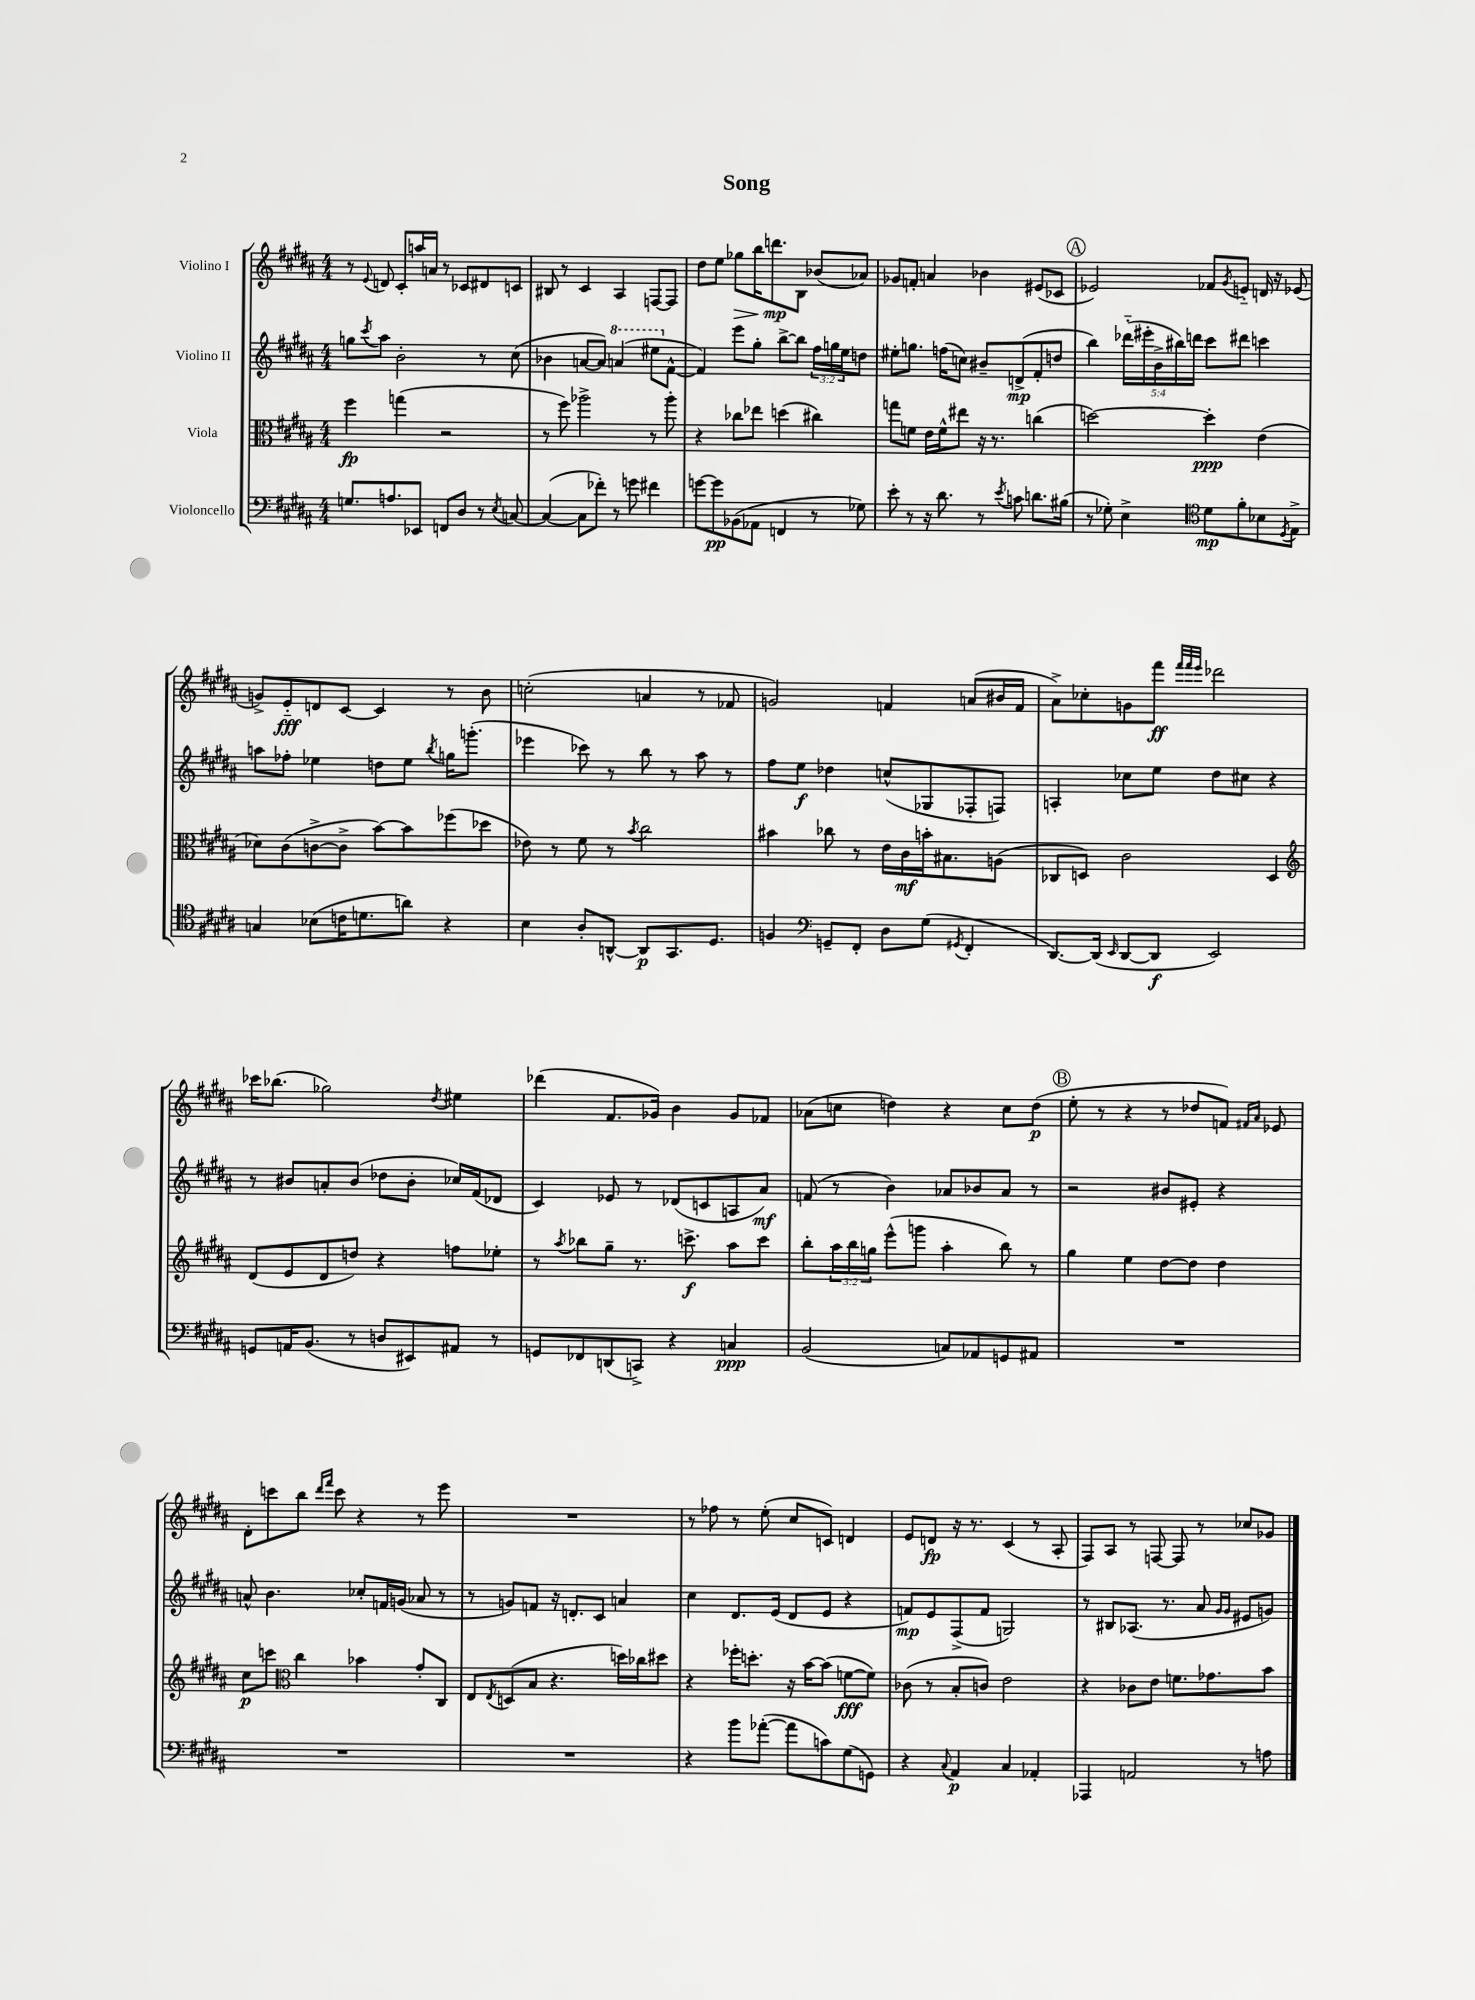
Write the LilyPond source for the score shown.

\header { title = "Song" }
<<
\new StaffGroup <<
\new Staff = "s0" \with { instrumentName = "Violino I" } {
    \clef treble \key b \major \numericTimeSignature \time 4/4
    r8 \appoggiatura { e'8 } d'8 cis'8-. a''16 a'16 r8 ces'8 dis'8 c'8 |
    bis8 r8 cis'4 ais4 f8~ f8 |
    dis''8 e''8 ges''8\> b''16 d'''8.\mp\! b8 bes'8( aes'8) |
    ges'8 f'8-. a'4 bes'4 eis'8( ces'8 |
    \mark \markup { \circle "A" } ees'2) fes'8 \acciaccatura { gis'8 } e'8-_ d'16 r16 ees'8( |
    g'8->) e'8-_\fff d'8 cis'8~ cis'4 r8 b'8 |
    c''2-.( a'4 r8 fes'8 |
    g'2) f'4 a'8( bis'16 f'16 |
    ais'8->) ces''8-. g'8 fis'''8\ff \grace { fis'''32 fis'''32 e'''32 } des'''2 |
    ces'''16 bes''8.( ges''2) \acciaccatura { dis''8 } eis''4 |
    des'''4( fis'8. ges'16) b'4 ges'8 fes'8 |
    aes'8( c''8 d''4) r4 c''8 d''8\p( |
    \mark \markup { \circle "B" } e''8-. r8 r4 r8 des''8 f'8) \grace { fis'16 ais'16 } ees'8 |
    dis'8-. c'''8 b''8 \grace { dis'''16 fis'''16 } c'''8 r4 r8 e'''8 |
    R1 |
    r8 fes''8 r8 e''8-.( cis''8 c'8) d'4 |
    e'8 d'8\fp r16 r8. cis'4( r8 ais8-. |
    fis8) ais8 r8 f8~ f8 r8 ces''8 ges'8 \bar "|." |
}
\new Staff = "s1" \with { instrumentName = "Violino II" } {
    \clef treble \key b \major \numericTimeSignature \time 4/4 \override Staff.TupletNumber.text = #tuplet-number::calc-fraction-text
    g''8 \acciaccatura { cis'''8 } ais''8 b'2-. r8 cis''8( |
    bes'4 a'8~ a'8) \ottava #1 a''4( eis'''8 \ottava #0 fis'8~-^ |
    fis'4) e'''8 gis''8-. b''8~-> b''8 \tuplet 3/2 { fis''16 g''16 e''16 } d''8 |
    eis''8-. g''8. f''16( c''8) bis'8-- d'8->\mp( fis'8-. d''8 |
    \mark \markup { \circle "A" } b''4) \tuplet 5/4 { des'''16-_( eis'''16-. b'16-> bis''16) d'''16 } cis'''8 dis'''8 c'''4 |
    a''8 fes''8-. ees''4 d''8 ees''8 \acciaccatura { b''8 } g''16 g'''8.-.( |
    ees'''4 ces'''8) r8 b''8 r8 ais''8 r8 |
    fis''8 e''8\f des''4 c''8-^( ges8 fes8-. f8) |
    a4-. ces''8 e''8 dis''8 cis''8 r4 |
    r8 bis'8 a'8-. bis'8( des''8 bis'8-. ces''16) fis'16( des'8 |
    cis'4) ees'8 r8 des'8( c'8 a8 ais'8\mf) |
    f'8( r8 b'4) aes'8 bes'8 aes'8 r8 |
    \mark \markup { \circle "B" } r2 bis'8 eis'8-. r4 |
    a'8-^ b'4. ces''8-. f'16 g'16( aes'8 r8 |
    r8 g'8) f'8 r16 d'8.-. cis'8 a'4 |
    cis''4 dis'8. e'16( dis'8 e'8 r4 |
    f'8\mp) e'8 fis8->( f'8 g2) |
    r8 bis8 aes8.( r8. ais'8 \grace { gis'16 gis'16 } eis'8 g'8) \bar "|." |
}
\new Staff = "s2" \with { instrumentName = "Viola" } {
    \clef alto \key b \major \numericTimeSignature \time 4/4 \override Staff.TupletNumber.text = #tuplet-number::calc-fraction-text
    fis''4\fp g''4( r2 |
    r8 fis''8) aes''2-> r8 aes''8-. |
    r4 ces''8 ees''8 d''4( cis''4) |
    g''8 f'8 e'16 f'16-^ eis''8 r16 r8. c''4( |
    \mark \markup { \circle "A" } d''2~) d''4-.\ppp e'4( |
    des'8) cis'8( c'8~-> c'8-> b'8~) b'8 fes''8( des''8 |
    ees'8) r8 fis'8 r8 \acciaccatura { b'8 } cis''2 |
    bis'4 ces''8 r8 e'16 cis'16\mf b'16-. bis8. a8( |
    ces8 d8) cis'2 d4 |
    \clef treble dis'8( e'8 dis'8 d''8) r4 f''8 ees''8-. |
    r8 \acciaccatura { ais''8 } bes''8 gis''8-- r8. c'''8.->\f ais''8 c'''8 |
    b''8-. \tuplet 3/2 { ais''16 b''16 g''16 } e'''8-^( g'''8 ais''4-. b''8) r8 |
    \mark \markup { \circle "B" } gis''4 e''4 dis''8~ dis''8 dis''4 |
    cis''8\p c'''8 \clef alto cis''4 bes'4 gis'8-. cis8 |
    e8 \acciaccatura { e8 } d8( b8 r4. d''16) ces''16 dis''8 |
    r4 fes''16-. d''8.-. r16 b'16~ b'8( f'8~\fff f'8) |
    ces'8( r8 b8-. c'8) e'2 |
    r4 ces'8 e'8 f'8. ges'8. b'8 \bar "|." |
}
\new Staff = "s3" \with { instrumentName = "Violoncello" } {
    \clef bass \key b \major \numericTimeSignature \time 4/4
    g8. a8. ees,8 f,8 dis8 r8 \acciaccatura { e8 } c8~ |
    c4~( c8 fes'8-.) r8 g'8 fis'4 |
    g'8~ g'8\pp bes,8( aes,8 f,4 r8 ges8) |
    e'8-. r8 r16 dis'8. r8 \acciaccatura { e'8 } c'8 d'8. bis16( |
    \mark \markup { \circle "A" } r8 ges8-.) e4-> \clef tenor dis'8\mp fis'8-. bes8 \acciaccatura { dis8 } e8-> |
    g4 bes8( c'16 d'8. a'8) r4 |
    b4 ais8-. a,8~-^ a,8\p gis,8. dis8. |
    f4 \clef bass g,8-- fis,8-. dis8 gis8( \acciaccatura { gis,8 } fis,4-. |
    dis,8.~) dis,16( \grace { e,16 } dis,8~ dis,8\f e,2) |
    g,8 a,16 b,8.( r8 d8 eis,8) ais,8 r8 |
    g,8 fes,8 d,8( c,8->) r4 c4\ppp |
    b,2( c8) aes,8 g,8 ais,8 |
    \mark \markup { \circle "B" } R1 |
    R1 |
    R1 |
    r4 b'8 aes'8~-.( aes'8 c'8) gis8( g,8) |
    r4 \appoggiatura { cis8 } ais,4\p cis4 aes,4-. |
    aes,,4 a,2 r8 a8 \bar "|." |
}
>>
>>
\layout { \context { \Score \remove "Bar_number_engraver" } }
